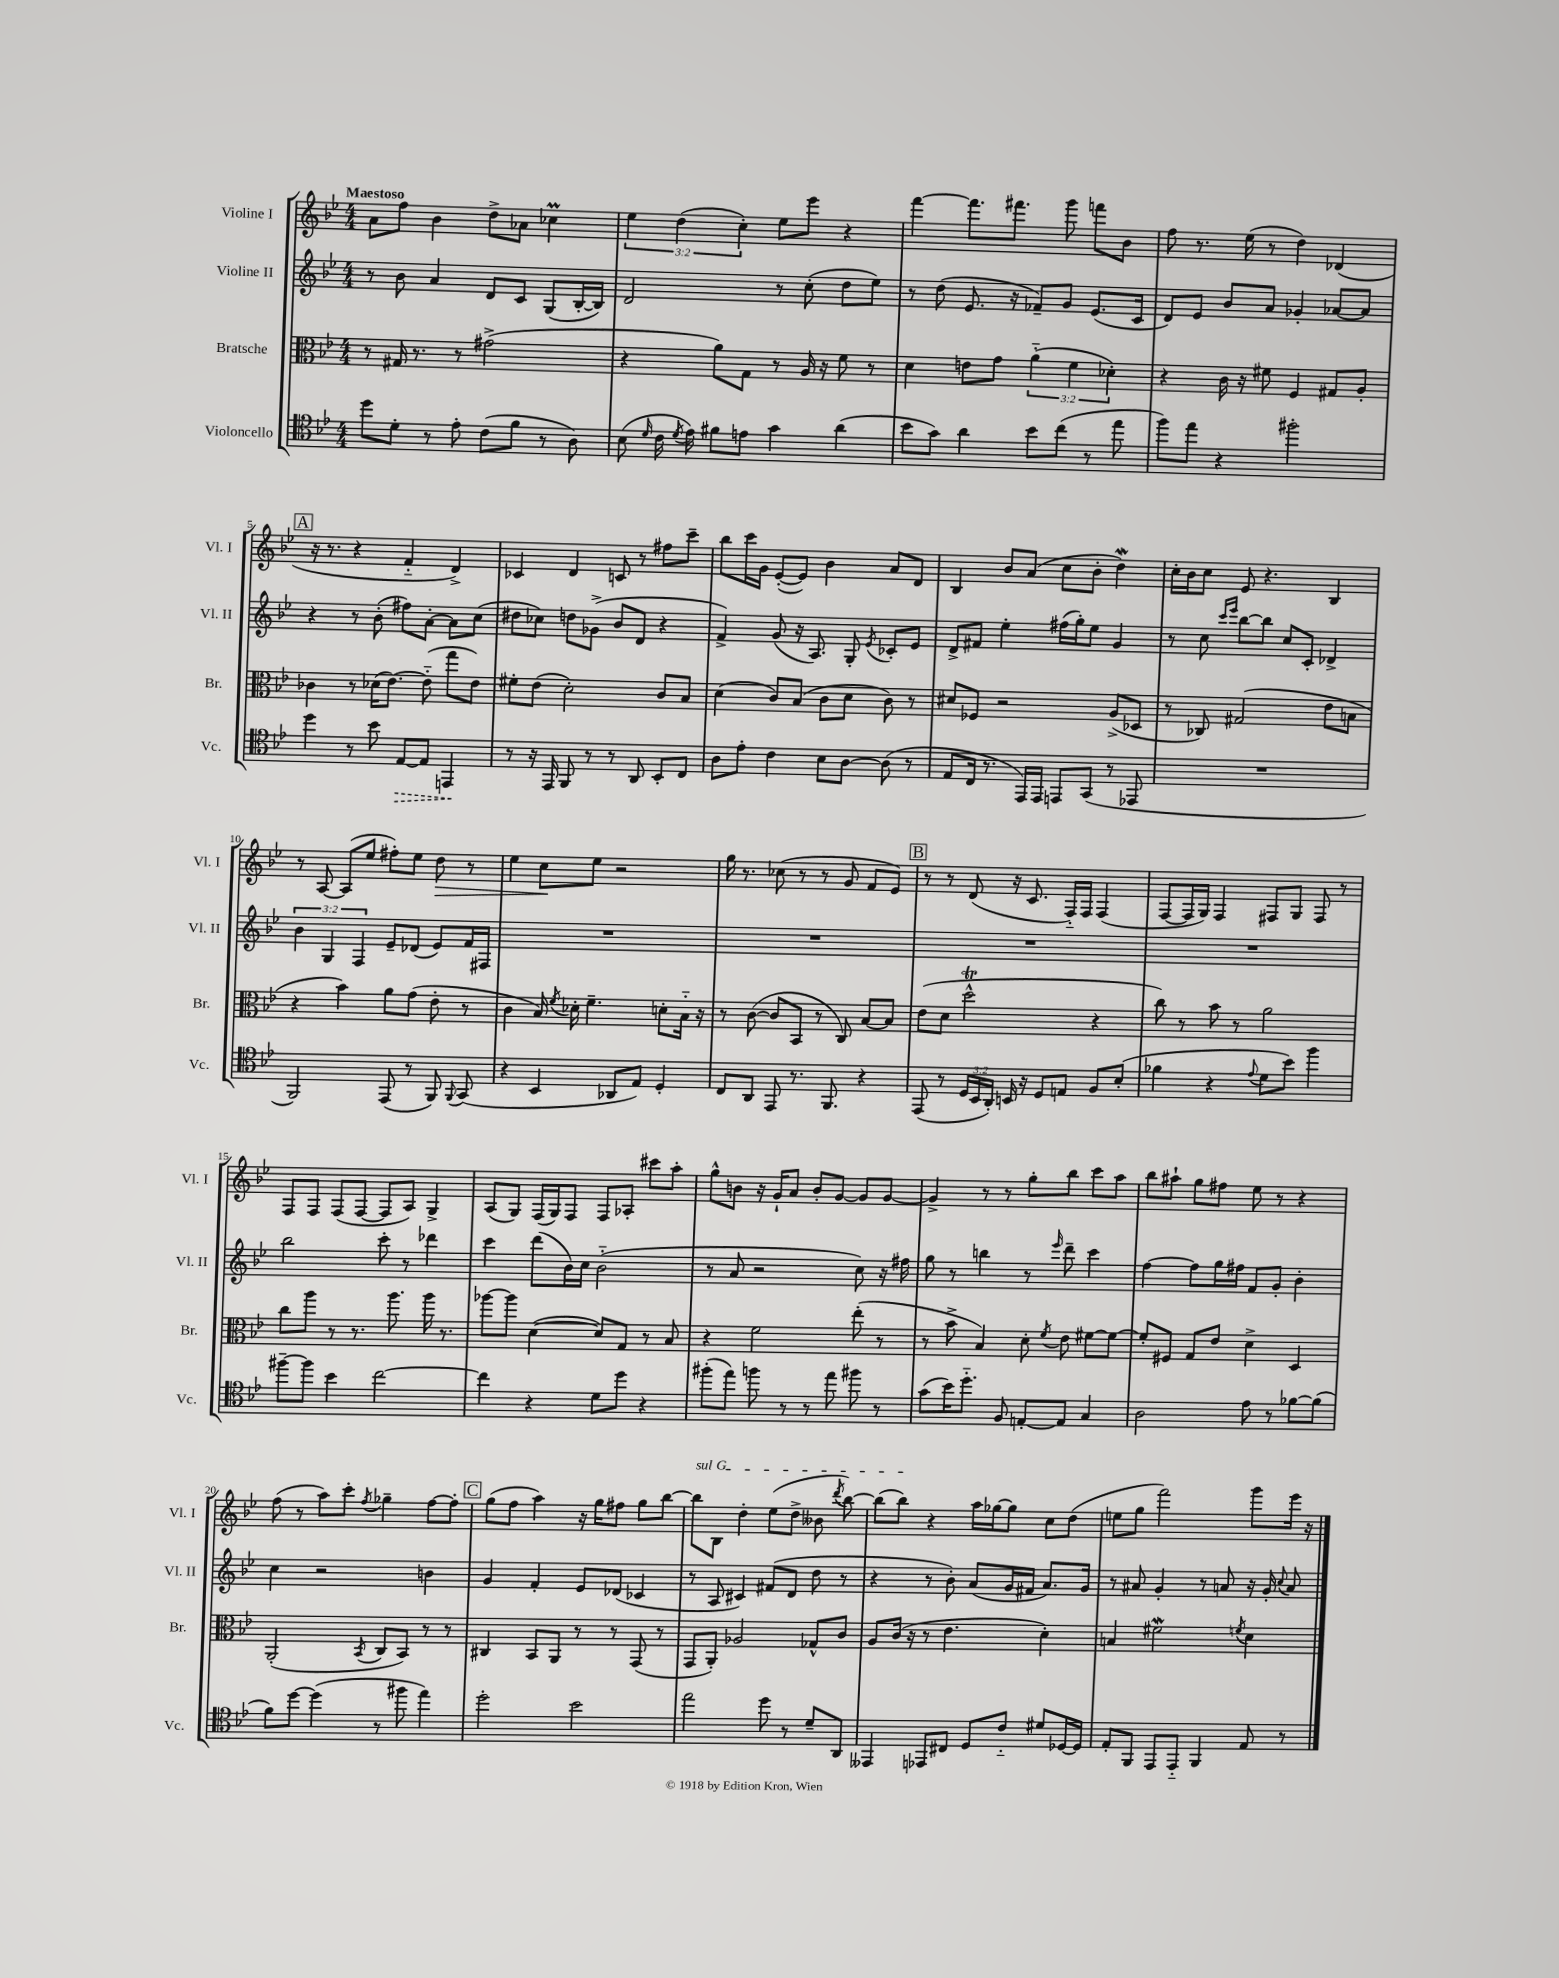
<<
\new StaffGroup <<
\new Staff = "s0" \with { instrumentName = "Violine I" shortInstrumentName = "Vl. I" } {
    \clef treble \key bes \major \numericTimeSignature \time 4/4 \override Staff.TupletNumber.text = #tuplet-number::calc-fraction-text \tempo "Maestoso"
    \autoBeamOff a'8[ f''8] bes'4 d''8[-> aes'8] ces''4\prall |
    \tuplet 3/2 { ees''4 d''4( c''4-.) } ees''8[ ees'''8] r4 |
    f'''4~ f'''8.[ fis'''8.] g'''8 f'''8[ bes'8] |
    f''8 r8. ees''16( r8 d''4) des'4( |
    \mark \markup { \box "A" } r16 r8. r4 f'4-_ d'4->) |
    ces'4 d'4 c'8 r8 fis''8[ c'''8]-- |
    bes''8[ c'''16 g'16] ees'8[~-.( ees'8]) bes'4 a'8[ d'8] |
    bes4 bes'8[ a'8]( c''8[ bes'8]-. d''4\mordent) |
    c''16[-. bes'16 c''8] ees'8 r4. bes4 |
    r8 a8~ a8[( ees''8] fis''8[-.) ees''8] d''8\> r8 |
    ees''4 c''8[\! ees''8] r2 |
    g''16 r8. ces''8( r8 r8 g'8 f'8[ ees'8]) |
    \mark \markup { \box "B" } r8 r8 d'8( r16 c'8. f16[-_) f16] f4( |
    f8[~ f16 g16]) f4 fis8[ g8] fis8 r8 |
    f8[ f8] f8[( f8]~ f8[ a8]) g4-> |
    a8[( g8]) f16[( g16) f8] f8[ aes8]-. cis'''8[ a''8]-. |
    g''8[-^ b'8] r16 g'16[-! a'8] b'8[-. g'8]~ g'8[ g'8]~ |
    g'4-> r8 r8 g''8[-. bes''8] c'''8[ a''8] |
    bes''8[ ais''8]-! g''8[ fis''8] ees''8 r8 r4 |
    f''8( r8 a''8[) c'''8]-. \acciaccatura { f''8 } ges''4-- f''8[~ f''8]-. |
    \mark \markup { \box "C" } g''8[( f''8] a''4) r16 g''16[ fis''8] g''8[ bes''8]~ |
    \once \override TextSpanner.bound-details.left.text = \markup { \italic "sul G" } bes''8[\startTextSpan bes8] d''4-. ees''8[( d''8]-> beses'8 \acciaccatura { d'''8 } bes''8~) |
    bes''8[( bes''8]\stopTextSpan) r4 a''16[ ges''16~ ges''8] c''8[ d''8]( |
    e''8[ g''8] f'''2) g'''8[ ees'''16] r16 \bar "|." |
}
\new Staff = "s1" \with { instrumentName = "Violine II" shortInstrumentName = "Vl. II" } {
    \clef treble \key bes \major \numericTimeSignature \time 4/4 \override Staff.TupletNumber.text = #tuplet-number::calc-fraction-text
    \autoBeamOff r8 bes'8 a'4 d'8[ c'8] g8[( bes16~-. bes16]) |
    d'2 r8 c''8-.( d''8[ ees''8]) |
    r8 d''8( ees'8. r16 fes'8[--) g'8] ees'8.[( c'16] |
    d'8[) ees'8] bes'8[ a'8] ges'4-. aes'8[~ aes'8] |
    \mark \markup { \box "A" } r4 r8 bes'8-.( fis''8[) a'8]~-. a'8[ c''8]( |
    dis''8[ ces''8]) d''8[ ges'8]->( bes'8[ d'8] r4 |
    f'4->) g'8( r16 a8.) g8-. \acciaccatura { ees'8 } ces'8[-. ees'8] |
    d'8[-> fis'8] ees''4-. fis''16[( g''16-.) ees''8] g'4 |
    r8 c''8 \grace { c'''16[ ees'''16] } bes''8[~ bes''8] c''8[ c'8]-. des'4-> |
    \tuplet 3/2 { bes'4 g4 f4 } ees'8[-- des'8]( ees'8[) f'16 fis16] |
    R1 |
    R1 |
    \mark \markup { \box "B" } R1 |
    R1 |
    bes''2 c'''8-. r8 des'''4 |
    c'''4 d'''8[( bes'16) c''16] bes'2-_( |
    r8 a'8 r2 c''8) r16 fis''16 |
    g''8 r8 b''4 r8 \grace { ees'''16 } d'''8-- c'''4 |
    f''4~ f''8[ g''16 fis''16] f'8[ g'8]-. bes'4-. |
    c''4 r2 b'4 |
    \mark \markup { \box "C" } g'4 f'4-. ees'8[ des'8]( ces'4 |
    r8 a8 cis'4) fis'8[( d'8] d''8 r8 |
    r4 r8 bes'8-.) a'8[( g'16 fis'16] a'8.[) g'16] |
    r8 ais'8 g'4-. r8 a'8 r16 g'16-. \appoggiatura { c''8 } a'8 \bar "|." |
}
\new Staff = "s2" \with { instrumentName = "Bratsche" shortInstrumentName = "Br." } {
    \clef alto \key bes \major \numericTimeSignature \time 4/4 \override Staff.TupletNumber.text = #tuplet-number::calc-fraction-text
    \autoBeamOff r8 gis16 r8. r8 gis'2->( |
    r4 a'8[) g8] r8 a16 r16 f'8 r8 |
    d'4 e'8[ g'8] \tuplet 3/2 { a'4-_( f'4 des'4-.) } |
    r4 c'16 r16 fis'8 f4 gis8[ a8]-. |
    \mark \markup { \box "A" } ces'4 r8 des'16[( ees'8.]~) ees'8-_( g''8[ ees'8]) |
    fis'8[-. ees'8]( d'2-.) c'8[ bes8] |
    d'4( c'8[) bes8]( c'8[ d'8] c'8) r8 |
    dis'8[ fes8] r2 a8[->( des8] |
    r8 ces8) gis2( ees'8[ b8] |
    r4 bes'4) a'8[ g'8]( ees'8-. r8 |
    c'4 bes16) \acciaccatura { f'8 } des'16-. f'4.-- d'8[-. bes16]-_ r16 |
    r8 c'8~( c'8[ bes,8] r8 c8) bes8[~ bes8] |
    \mark \markup { \box "B" } ees'8[( d'8] d''2-^\trill r4 |
    c''8) r8 bes'8 r8 a'2 |
    c''8[ a''8] r8 r8. a''8. a''16 r8. |
    aes''8[~ aes''8] d'4~( d'8[) g8] r8 bes8 |
    r4 f'2 ees''8-.( r8 |
    r8 bes'8-> bes4) d'8-. \acciaccatura { f'8 } ees'8 fis'8[~ fis'8]~ |
    fis'8[-. fis8] g8[ ees'8] d'4-> d4 |
    a,2-.( \acciaccatura { bes,8 } c8[ bes,8]) r8 r8 |
    \mark \markup { \box "C" } cis4 bes,8[ a,8] r8 r8 g,8( r8 |
    g,8[ a,8]-.) aes2 ges8[-^ c'8] |
    a8[ c'16]( r16 r8 ees'4. d'4-.) |
    b4 fis'2\mordent \acciaccatura { f'8 } d'4 \bar "|." |
}
\new Staff = "s3" \with { instrumentName = "Violoncello" shortInstrumentName = "Vc." } {
    \clef tenor \key bes \major \numericTimeSignature \time 4/4 \override Staff.TupletNumber.text = #tuplet-number::calc-fraction-text
    \autoBeamOff d''8[ d'8]-. r8 ees'8-. c'8[( f'8] r8 a8) |
    bes8( \grace { d'16 } c'16 \acciaccatura { d'8 } ees'16) fis'8[ e'8] g'4 a'4( |
    bes'8[ g'8]) a'4 bes'8[ c''8]( r8 ees''8 |
    f''8[) ees''8] r4 fis''2-. |
    \mark \markup { \box "A" } d''4 r8 bes'8 \once \override Hairpin.style = #'dashed-line ees8[~\> ees8] e,4\! |
    r8 r16 ees,16 f,8 r8 r8 a,8 bes,8[-. c8] |
    a8[ ees'8]-. c'4 bes8[ a8]~ a8( r8 |
    ees8[ c16] r8. ees,16[) ees,16] e,8[ g,8]( r8 ees,8 |
    R1 |
    f,2) ees,8( r8 f,8) \appoggiatura { f,8 } g,8( |
    r4 bes,4 aes,8[ ees8]) d4-. |
    c8[ a,8] ees,8 r8. f,8. r4 |
    \mark \markup { \box "B" } ees,8( r8 \tuplet 3/2 { d16[ bes,16 a,16]-.) } b,16 r16 d8[ e8] f8[ bes8]-.( |
    fes'4 r4 \appoggiatura { ees'8 } d'8[ bes'8]) f''4 |
    fis''8[~-- fis''8] bes'4 c''2~ |
    c''4 r4 d'8[ d''8] r4 |
    fis''8[-.( ees''8]) f''8 r8 r8 ees''8 fis''8 r8 |
    g'8[( bes'16) d''8.]-_ f8 e8[~-. e8] g4 |
    a2 ees'8 r8 fes'8[~ fes'8]( |
    f'8[) d''8]~ d''4( r8 fis''8 ees''4) |
    \mark \markup { \box "C" } d''2-. bes'2 |
    ees''2 d''8 r8 d'8[-- a,8] |
    eeses,4 ees,8[ cis8] d8[ c'8]-_ dis'8[ des16~ des16] |
    ees8[-. f,8] ees,8[ ees,8]-_ f,4 ees8 r8 \bar "|." |
}
>>
>>
